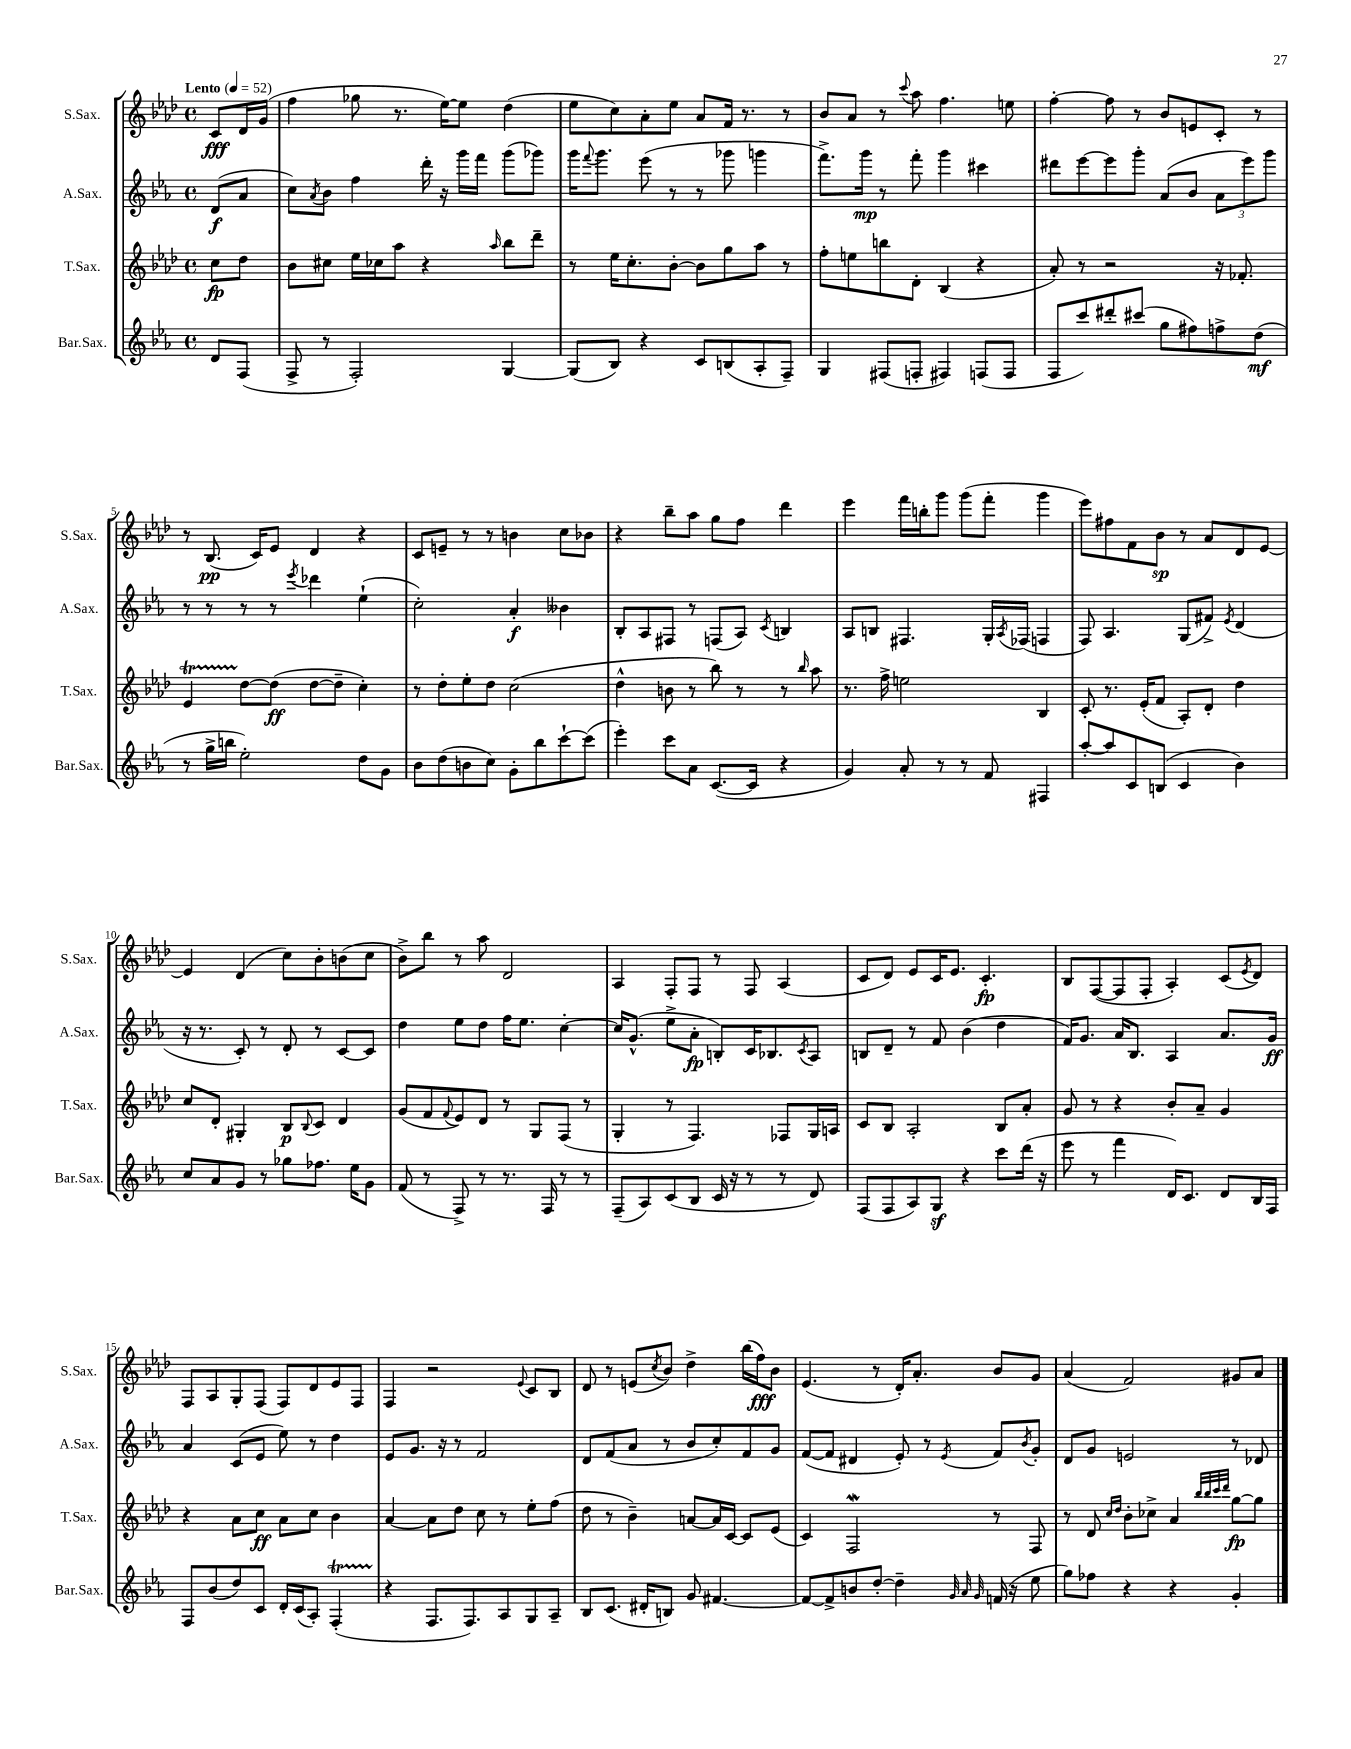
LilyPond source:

<<
\new StaffGroup <<
\new Staff = "s0" \with { instrumentName = "S.Sax." shortInstrumentName = "S.Sax." } {
    \clef treble \key aes \major \defaultTimeSignature \time 4/4 \partial 4 \tempo "Lento" 4 = 52
    c'8\fff des'16 g'16( |
    f''4 ges''8 r8. ees''16~) ees''8 des''4( |
    ees''8 c''8) aes'8-. ees''8 aes'8 f'16 r8. r8 |
    bes'8 aes'8 r8 \appoggiatura { c'''8 } aes''8 f''4. e''8 |
    f''4~-. f''8 r8 bes'8 e'8 c'8-. r8 |
    r8 bes8.\pp( c'16) ees'8 des'4 r4 |
    c'8 e'8-- r8 r8 b'4 c''8 bes'8 |
    r4 bes''8-- aes''8 g''8 f''8 des'''4 |
    ees'''4 f'''16 b''16-. g'''8 g'''8( f'''8-. g'''4 |
    ees'''8) fis''8 f'8 bes'8\sp r8 aes'8 des'8 ees'8~ |
    ees'4 des'4( c''8) bes'8-. b'8( c''8 |
    bes'8->) bes''8 r8 aes''8 des'2 |
    aes4 f8-. f8 r8 f8 aes4( |
    c'8 des'8) ees'8 c'16 ees'8. c'4.-.\fp |
    bes8 f8~( f8 f8-. aes4-.) c'8( \acciaccatura { ees'8 } des'8) |
    f8 aes8 g8-. f8( f8) des'8 ees'8 f8 |
    f4 r2 \appoggiatura { ees'8 } c'8 bes8 |
    des'8 r8 e'8( \acciaccatura { c''8 } bes'8) des''4-> bes''16( f''16\fff) bes'8 |
    ees'4.( r8 des'16-.) aes'8.-. bes'8 g'8 |
    aes'4( f'2) gis'8 aes'8 \bar "|." |
}
\new Staff = "s1" \with { instrumentName = "A.Sax." shortInstrumentName = "A.Sax." } {
    \clef treble \key ees \major \defaultTimeSignature \time 4/4 \partial 4
    d'8\f( aes'8 |
    c''8) \acciaccatura { aes'8 } bes'8 f''4 d'''16-. r16 g'''16 f'''16 g'''8( ges'''8) |
    g'''16 \appoggiatura { f'''8 } g'''8. ees'''8( r8 r8 ges'''8 g'''4 |
    f'''8.->) g'''16\mp r8 f'''8-. g'''4 cis'''4 |
    dis'''8 ees'''8~ ees'''8 g'''8-. aes'8( bes'8 \tuplet 3/2 { aes'8 ees'''8) g'''8 } |
    r8 r8 r8 r8 \acciaccatura { ees'''8 } des'''4 ees''4-!( |
    c''2-.) aes'4-.\f beses'4 |
    bes8-. aes8 fis8 r8 f8( aes8) \acciaccatura { c'8 } b4 |
    aes8 b8 fis4. g16-. \acciaccatura { aes8 } fes16( f4 |
    f8) aes4. g8( fis'8->) \acciaccatura { ees'8 } d'4( |
    r16 r8. c'8-.) r8 d'8-. r8 c'8~ c'8 |
    d''4 ees''8 d''8 f''16 ees''8. c''4~-. |
    c''16 g'8.-^( ees''8-> aes'8-.\fp b8-.) c'16 bes8. \acciaccatura { c'8 } aes8 |
    b8 d'8-- r8 f'8 bes'4( d''4 |
    f'16) g'8. aes'16 bes8. aes4 aes'8. g'16\ff |
    aes'4 c'8( ees'8 ees''8) r8 d''4 |
    ees'8 g'8. r16 r8 f'2 |
    d'8 f'8( aes'8 r8 bes'8 c''8-.) f'8 g'8 |
    f'8~( f'8 dis'4 ees'8-.) r8 \acciaccatura { ees'8 } f'8 \acciaccatura { bes'8 } g'8-. |
    d'8 g'8 e'2 r8 des'8 \bar "|." |
}
\new Staff = "s2" \with { instrumentName = "T.Sax." shortInstrumentName = "T.Sax." } {
    \clef treble \key aes \major \defaultTimeSignature \time 4/4 \partial 4
    c''8\fp des''8 |
    bes'8 cis''8 ees''16 ces''16 aes''8 r4 \grace { aes''16 } bes''8 des'''8-- |
    r8 ees''16 c''8.-. bes'8~-. bes'8 g''8 aes''8 r8 |
    f''8-. e''8 b''8 des'8-. bes4( r4 |
    aes'8-.) r8 r2 r16 fes'8.-. |
    ees'4\startTrillSpan des''8~\stopTrillSpan des''8\ff( des''8~ des''8-- c''4-.) |
    r8 des''8-. ees''8-. des''8 c''2( |
    des''4-^ b'8 r8 bes''8) r8 r8 \grace { bes''16 } aes''8 |
    r8. f''16-> e''2 bes4 |
    c'8-. r8. ees'16-.( f'8 aes8-.) des'8-. des''4 |
    c''8 des'8-. gis4-. bes8\p \appoggiatura { bes8 } c'8 des'4 |
    g'8( f'8 \appoggiatura { f'8 } ees'8) des'8 r8 g8 f8( r8 |
    g4-. r8 f4.) fes8 g16 a16 |
    c'8 bes8 aes2-. bes8 aes'8-. |
    g'8 r8 r4 bes'8-. aes'8-- g'4 |
    r4 aes'8 c''8\ff aes'8 c''8 bes'4 |
    aes'4~ aes'8 des''8 c''8 r8 ees''8-. f''8( |
    des''8 r8 bes'4--) a'8~ a'16 c'16~ c'8 ees'8( |
    c'4) f2\mordent r8 f8 |
    r8 des'8 \grace { c''16 des''16 } bes'8-. ces''8-> aes'4 \grace { bes''32 bes''32 c'''32 des'''32 } g''8~\fp g''8 \bar "|." |
}
\new Staff = "s3" \with { instrumentName = "Bar.Sax." shortInstrumentName = "Bar.Sax." } {
    \clef treble \key ees \major \defaultTimeSignature \time 4/4 \partial 4
    d'8 f8( |
    f8-> r8 f2-.) g4~ |
    g8( bes8) r4 c'8 b8( aes8-. f8--) |
    g4 fis8( f8-. fis4) f8( f8 |
    f8 c'''8) dis'''8-. cis'''8( g''8 fis''8) f''8-> d''8\mf( |
    r8 g''16-> b''16 ees''2-.) d''8 g'8 |
    bes'8 d''8( b'8 c''8) g'8-. bes''8 c'''8~-! c'''8( |
    ees'''4-.) c'''8 aes'8 c'8.~( c'16 r4 |
    g'4) aes'8-. r8 r8 f'8 fis4 |
    aes''8~-. aes''8 c'8 b8( c'4 bes'4) |
    c''8 aes'8 g'8 r8 ges''8 fes''8. ees''16 g'8 |
    f'8( r8 f8->) r8 r8. f16 r8 r8 |
    f8--( aes8) c'8( bes8 c'16 r16 r8 r8 d'8) |
    f8( f8 aes8) g8\sf r4 c'''8 d'''16( r16 |
    ees'''8 r8 f'''4 d'16) c'8. d'8 bes16 f16 |
    f8 bes'8( d''8) c'8 d'16-. c'16( aes8-.) f4-.\startTrillSpan( |
    r4\stopTrillSpan f8. f8.) aes8 g8 aes8-- |
    bes8 c'8.( dis'16-. b8) g'8 fis'4.~ |
    fis'8~ fis'8-> b'8 d''8~-. d''4-- \grace { g'32 aes'32 g'32 } f'16( r16 ees''8 |
    g''8) fes''8 r4 r4 g'4-. \bar "|." |
}
>>
>>
